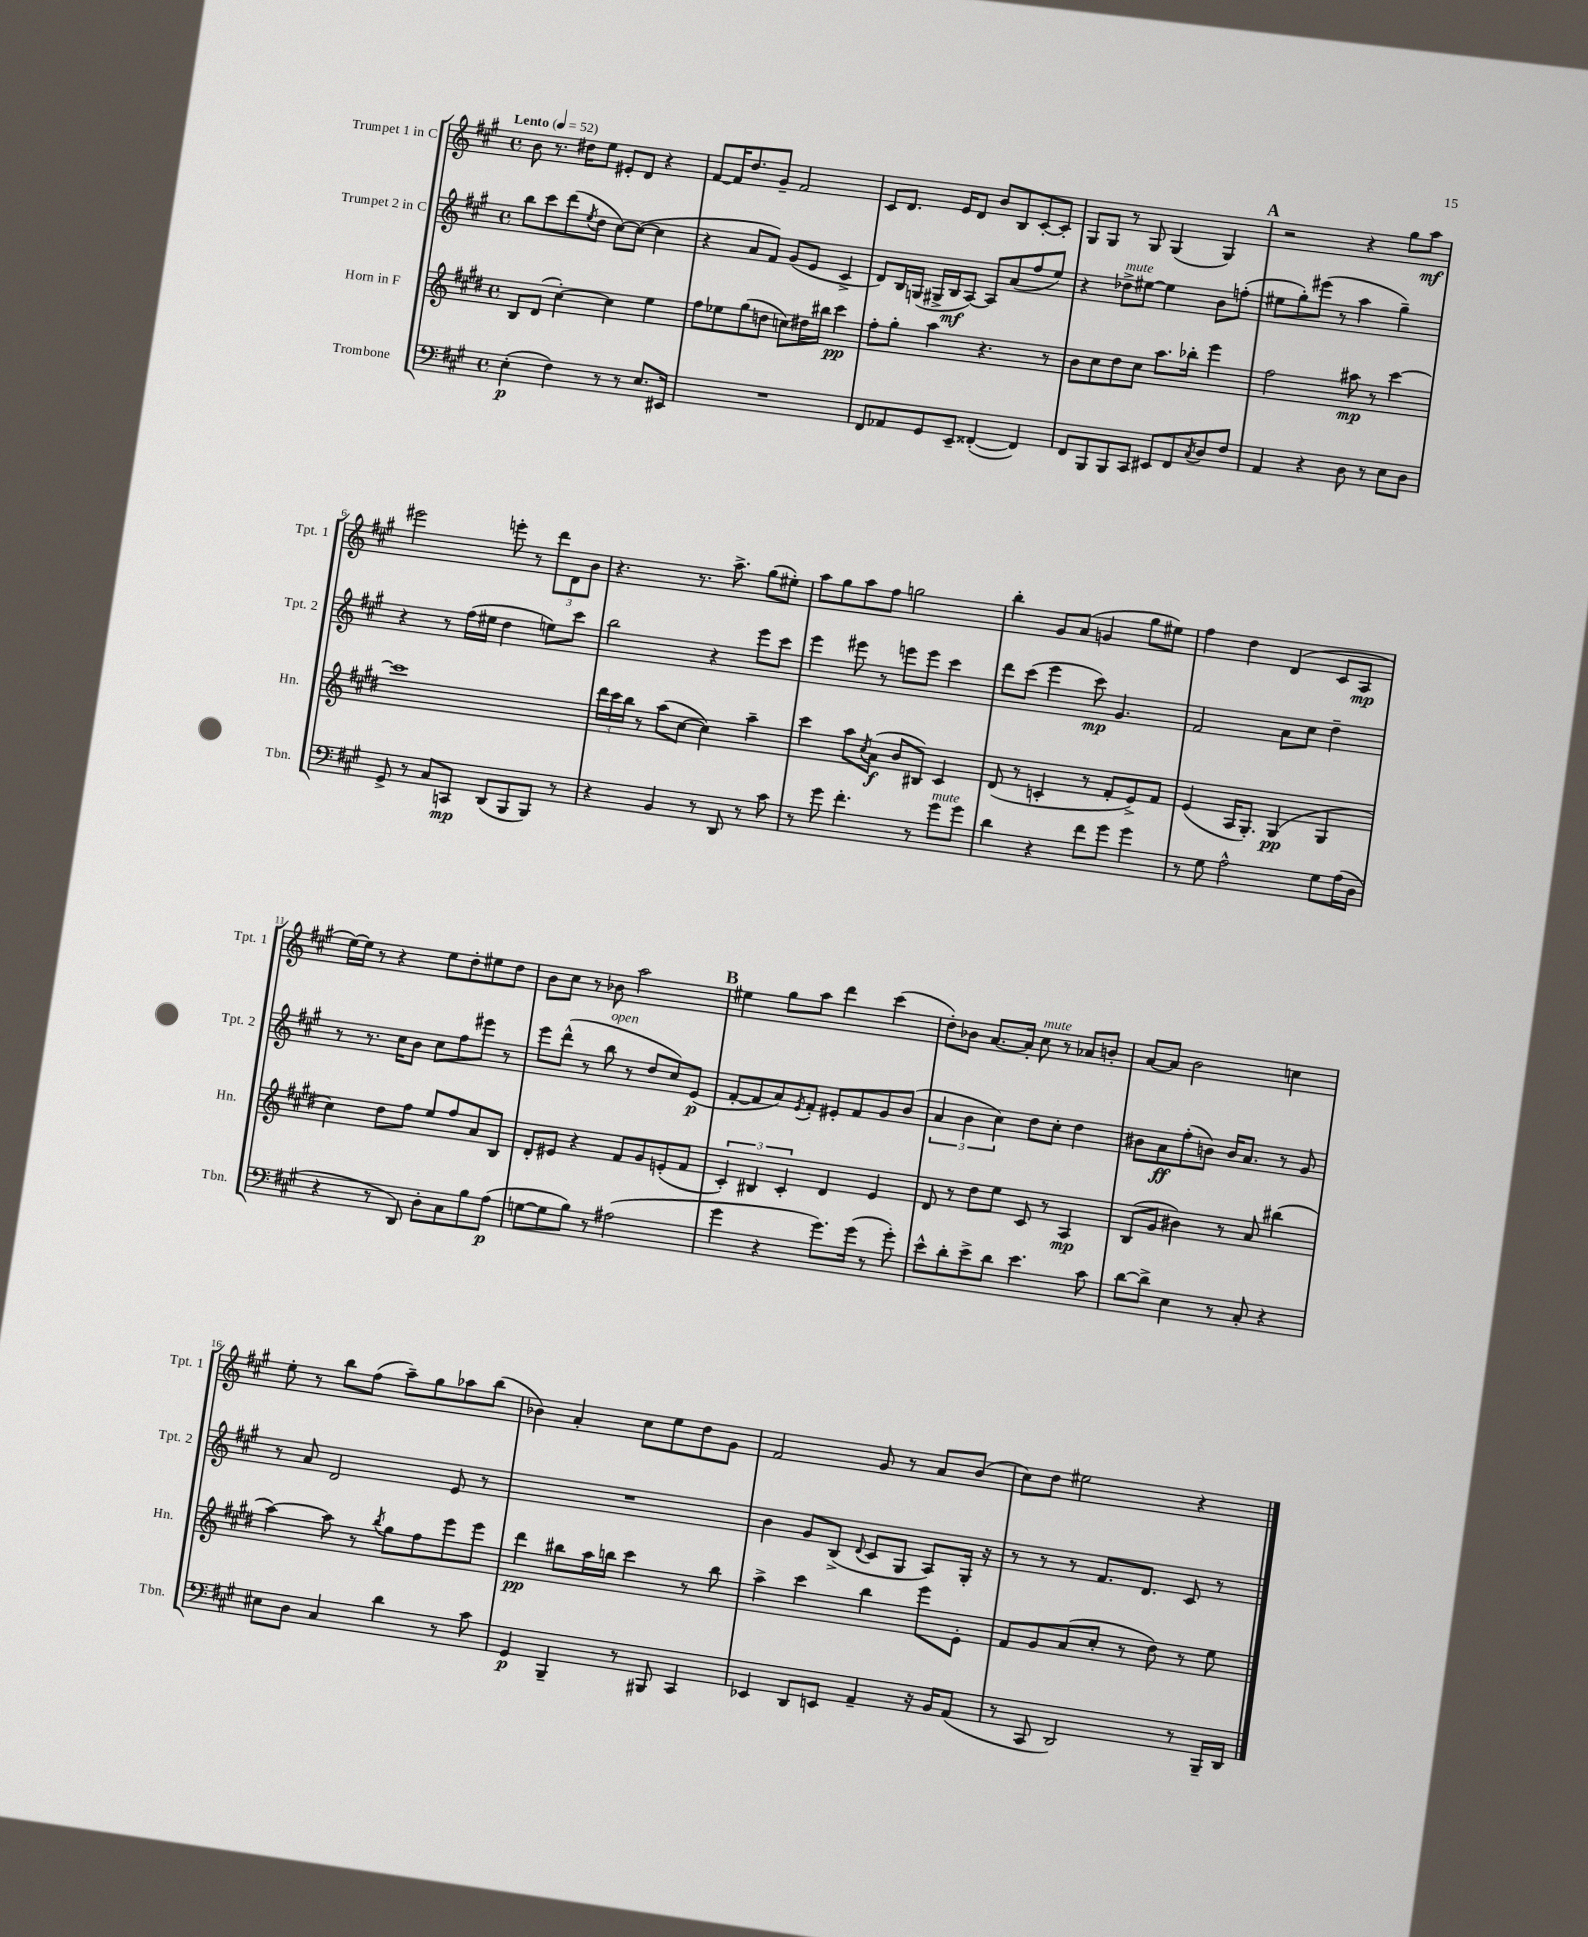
<<
\new StaffGroup <<
\new Staff = "s0" \with { instrumentName = "Trumpet 1 in C" shortInstrumentName = "Tpt. 1" } {
    \clef treble \key a \major \defaultTimeSignature \time 4/4 \tempo "Lento" 4 = 52
    b'8 r8. dis''16 e''8 eis'8-. d'8 r4 |
    fis'8~ fis'16 d''8. gis'8-- fis'2 |
    cis'8 d'8. e'16 d'8 b'8 b8 cis'8~-. cis'8-. |
    gis8 gis8 r8 gis8 gis4( gis4) |
    \mark \markup { \bold "A" } r2 r4 gis''8 a''8\mf |
    eis'''2 e'''8-. r8 \tuplet 3/2 { d'''8 d'8 b'8 } |
    r4. r8. a''8.-> gis''8( eis''8-.) |
    a''8 gis''8 a''8 fis''8 g''2 |
    b''4-. gis'8 a'8( g'4 gis''8 eis''8) |
    fis''4 d''4 d'4( cis'8 a8\mp |
    e''16~) e''16 r8 r4 e''8 d''8-. eis''8 d''8 |
    b'8 cis''8 r8 bes'8 a''2 |
    \mark \markup { \bold "B" } eis''4 gis''8 a''8 d'''4 cis'''4( |
    d''8-.) bes'8 a'8.~ a'16-. cis''8^\markup { \italic "mute" } r8 aes'8 b'8-. |
    a'8~ a'8 b'2 c''4 |
    e''8-. r8 b''8 fis''8( a''8--) gis''8 aes''8 b''8( |
    bes'4) a'4-. cis''8 e''8 d''8 gis'8 |
    fis'2 gis'8 r8 a'8 b'8( |
    cis''8) d''8 eis''2 r4 \bar "|." |
}
\new Staff = "s1" \with { instrumentName = "Trumpet 2 in C" shortInstrumentName = "Tpt. 2" } {
    \clef treble \key a \major \defaultTimeSignature \time 4/4
    b''8 cis'''8 d'''8( \acciaccatura { e''8 } d''8 cis''8~) cis''8~( cis''4 |
    r4 a'8 fis'8) gis'8( e'8 cis'4-> |
    d'8) b16 g16( gis16-> b16\mf a8~) a8 a'8( fis''8 e''8) |
    r4 des''8->^\markup { \italic "mute" } eis''8~ eis''4 b'8 f''8-.( |
    \mark \markup { \bold "A" } eis''8 gis''8-.) eis'''8( r8 a''4 gis''4--) |
    r4 r8 fis''16( eis''16 d''4 e''8) cis'''8 |
    b''2 r4 e'''8 cis'''8 |
    e'''4 eis'''8 r8 e'''8 e'''8 cis'''4 |
    d'''8 cis'''8( e'''4 cis'''8\mp) gis'4. |
    fis'2 a'8 cis''8 d''4-- |
    r8 r8. cis''16 b'8 cis''8 fis''8 eis'''8 r8 |
    e'''8 d'''8-^( r8 b''8^\markup { \italic "open" } r8 d''8 cis''8) e'8\p( |
    \mark \markup { \bold "B" } fis'8~-. fis'8 a'8) \acciaccatura { e'8 } fis'8-. eis'8-. fis'8 gis'8 b'8( |
    \tuplet 3/2 { a'4 b'4 cis''4) } d''8 cis''8-. d''4 |
    bis'8 a'8\ff fis''8-.( b'8) b'16 a'8. r8 gis'8 |
    r8 a'8 d'2 e'8 r8 |
    R1 |
    b'4 gis'8 b8->( \appoggiatura { d'8 } cis'8 gis8 a8) gis16-. r16 |
    r8 r8 r8 fis'8. d'8. cis'8 r8 \bar "|." |
}
\new Staff = "s2" \with { instrumentName = "Horn in F" shortInstrumentName = "Hn." } {
    \clef treble \key e \major \defaultTimeSignature \time 4/4
    b8 dis'8( cis''4~-.) cis''4 e''4 |
    fis''8 ees''8 gis''8( d''8 c''8) dis''16 bis''16 cis'''4\pp |
    fis''8-. gis''8-. a''4 r4. r8 |
    b'8 cis''8 dis''8 cis''8 a''8. bes''16-. e'''4 |
    \mark \markup { \bold "A" } fis''2 ais''8\mp r8 cis'''4~ |
    cis'''1 |
    \tuplet 3/2 { dis'''16 cis'''16 b''16 } r8 a''8( cis''8~ cis''4) a''4-- |
    cis'''4 a''8 \acciaccatura { cis''8 } a'8\f( b'8 bis8) cis'4 |
    dis'8( r8 c'4-. r8 fis'8-. e'8->) fis'8 |
    e'4( a16 gis8.-.) gis4\pp( gis4 |
    cis''4) dis''8 fis''8 e''8 fis''8 a'8 b8 |
    dis'8-. eis'8 r4 fis'8 gis'8 e'8-.( fis'8 |
    \mark \markup { \bold "B" } \tuplet 3/2 { cis'4-.) bis4 cis'4-. } dis'4 e'4 |
    dis'8 r8 dis''8 e''8 cis'8 r8 a4\mp |
    b8( gis'8 bis'4) r8 a'8 bis''4( |
    a''4~) a''8 r8 \acciaccatura { b''8 } gis''8 fis''8 e'''8 e'''8 |
    dis'''4\pp bis''8 a''16 b''16 cis'''4 r8 b''8 |
    a''4-> cis'''4 b''4 e'''8 e'8-. |
    fis'8 gis'8 a'8( cis''8-. r8 dis''8) r8 e''8 \bar "|." |
}
\new Staff = "s3" \with { instrumentName = "Trombone" shortInstrumentName = "Tbn." } {
    \clef bass \key a \major \defaultTimeSignature \time 4/4
    e4-.\p( fis4) r8 r8 e8. eis,16 |
    R1 |
    fis,8 aes,8 gis,8 e,8-- fisis,4~-.( fisis,4) |
    fis,8 b,,8 b,,8 cis,8 eis,8 fis,8 \acciaccatura { cis8 } d8 fis8 |
    \mark \markup { \bold "A" } a,4 r4 d8 r8 e8 d8 |
    gis,8-> r8 cis8 c,8\mp d,8( b,,8 b,,8) r8 |
    r4 b,4 r8 d,8 r8 cis'8 |
    r8 gis'8 fis'4.-. r8 gis'8^\markup { \italic "mute" } gis'8 |
    d'4 r4 fis'8 gis'8 gis'4 |
    r8 gis8 a2-^ gis8 a16( d16 |
    r4 r8 d,8) d8-. cis8 b8 a8\p( |
    g8~ g8 b8) r8 ais2( |
    \mark \markup { \bold "B" } gis'4 r4 gis'8.) gis'16( r8 gis'8-.) |
    e'8-^ d'8-. e'8-> d'8 e'4. cis'8 |
    d'8~ d'8-> e4 r8 cis8-. r4 |
    eis8 d8 cis4 d'4 r8 cis'8 |
    gis,4\p b,,4-- r8 bis,,8 cis,4 |
    ees,4 d,8 e,8 a,4-- r16 b,16 a,8( |
    r8 cis,8 d,2) r8 b,,16-- d,16 \bar "|." |
}
>>
>>
